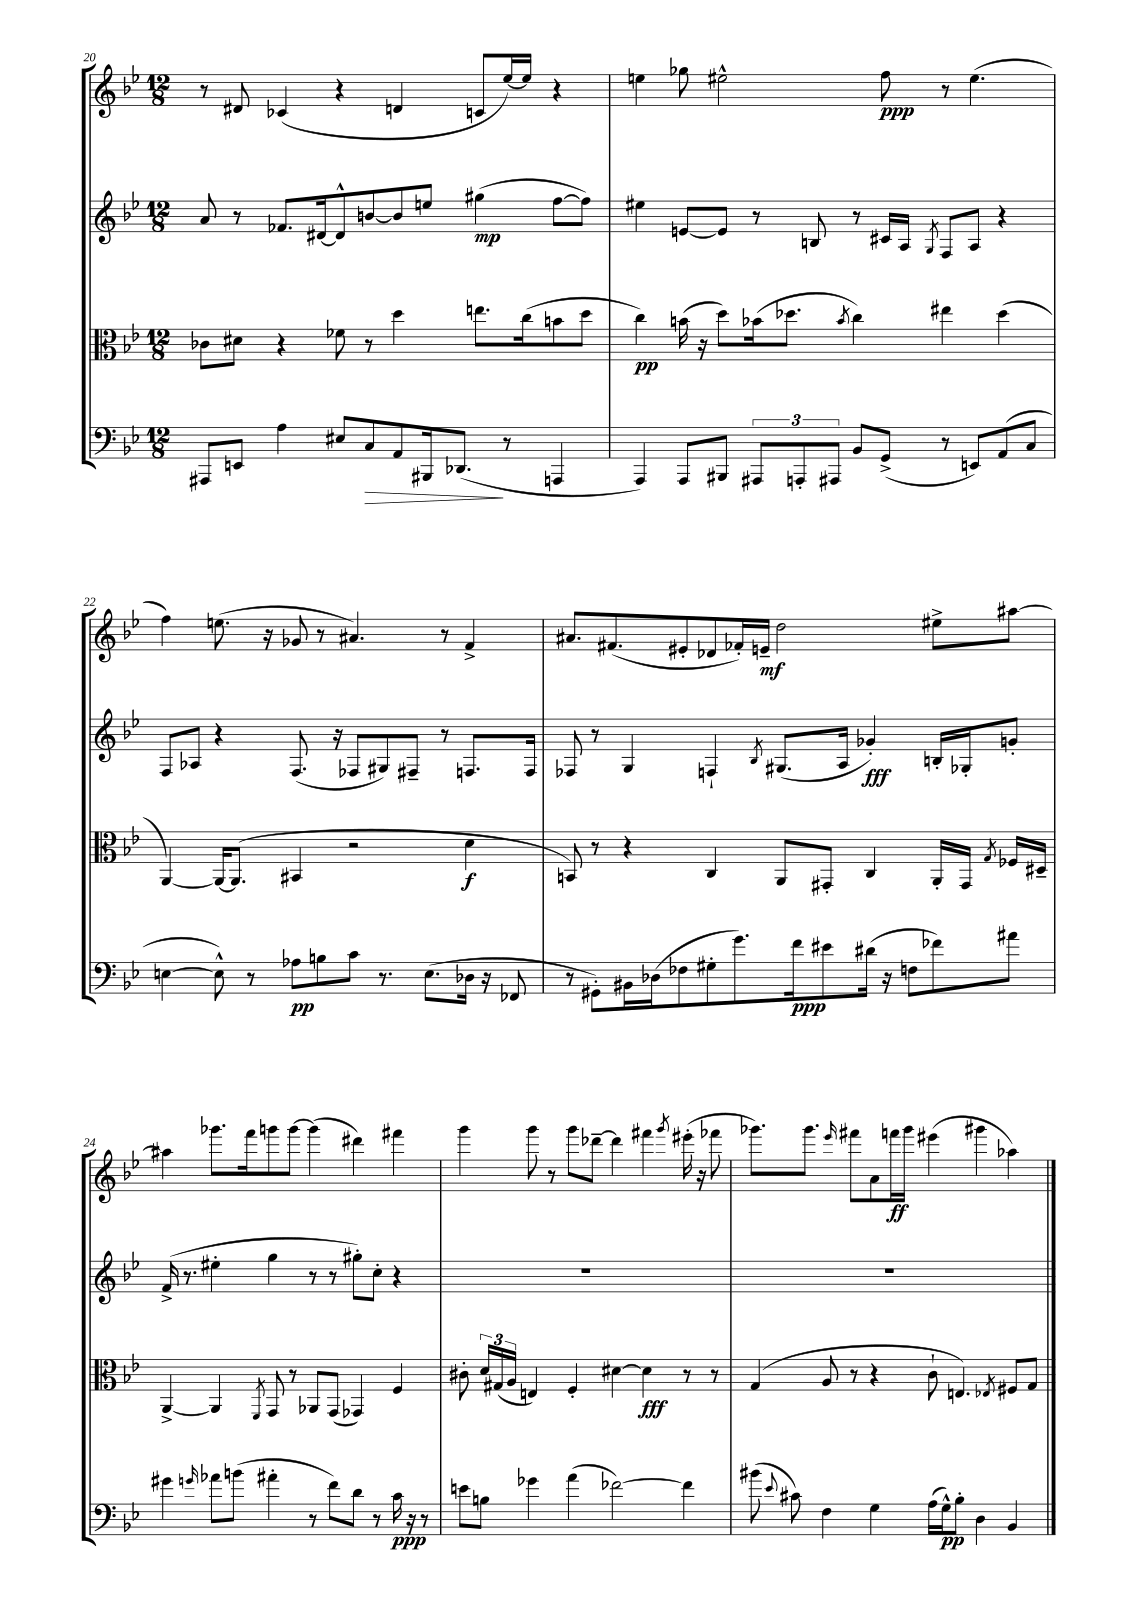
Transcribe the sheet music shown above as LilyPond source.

<<
\new StaffGroup <<
\new Staff = "s0" {
    \clef treble \key bes \major \numericTimeSignature \time 12/8
    \autoBeamOff r8 dis'8 ces'4( r4 d'4 c'8[ ees''16~) ees''16] r4 |
    e''4 ges''8 eis''2-^ f''8\ppp r8 eis''4.( |
    f''4) e''8.( r16 ges'8 r8 ais'4.) r8 f'4-> |
    ais'8.[ fis'8.( eis'8-. des'8 fes'16-.) e'16]--\mf d''2 eis''8[-> ais''8]~ |
    ais''4 ges'''8.[ f'''16 g'''8 g'''8]~ g'''4( dis'''4) fis'''4 |
    g'''4 g'''8 r8 g'''8[ des'''8]~-- des'''4 fis'''4 \acciaccatura { g'''8 } eis'''16-.( r16 fes'''8 |
    ges'''8.[) ges'''8.] \grace { ees'''16 } fis'''8[ a'8 f'''16\ff ges'''16] eis'''4( gis'''4 aes''4) \bar "|." |
}
\new Staff = "s1" {
    \clef treble \key bes \major \numericTimeSignature \time 12/8
    \autoBeamOff a'8 r8 fes'8.[ dis'16~ dis'8-^ b'8~ b'8 e''8] gis''4\mp( f''8[~ f''8]) |
    eis''4 e'8[~ e'8] r8 b8 r8 cis'16[ a16] \acciaccatura { g8 } f8[ a8] r4 |
    f8[ aes8] r4 f8.( r16 fes8[ gis8) fis8]-- r8 f8.[ f16] |
    fes8 r8 g4 f4-! \acciaccatura { bes8 } gis8.[( a16] ges'4-.\fff) b16[-. ges16-. g'8]-. |
    f'16->( r8. eis''4-. g''4 r8 r8 gis''8[-.) c''8]-. r4 |
    R1. |
    R1. \bar "|." |
}
\new Staff = "s2" {
    \clef alto \key bes \major \numericTimeSignature \time 12/8
    \autoBeamOff ces'8[ dis'8] r4 fes'8 r8 d''4 e''8.[ c''16( b'8 d''8] |
    c''4\pp) b'16( r16 d''8[) bes'16( des''8.] \acciaccatura { bes'8 } c''4) eis''4 des''4( |
    a,4~) a,16[~ a,8.]( bis,4 r2 d'4\f |
    b,8) r8 r4 c4 a,8[ gis,8]-. c4 a,16[-. gis,16] \acciaccatura { g8 } fes16[ dis16]-- |
    a,4~-> a,4 \acciaccatura { f,8 } g,8 r8 aes,8[ g,8]( ges,4) f4 |
    cis'8-. \tuplet 3/2 { d'16[ gis16( a16] } e4) f4-. dis'4~ dis'4\fff r8 r8 |
    g4( a8 r8 r4 c'8-! e4.) \acciaccatura { ees8 } fis8[ g8] \bar "|." |
}
\new Staff = "s3" {
    \clef bass \key bes \major \numericTimeSignature \time 12/8
    \autoBeamOff ais,,8[ e,8] a4 eis8[ c8\> a,8 bis,,16 des,8.]\!( r8 a,,4 |
    a,,4) a,,8[ bis,,8] \tuplet 3/2 { ais,,8[ a,,8-. ais,,8] } bes,8[ g,8]->( r8 e,8[) a,8( c8] |
    e4~ e8-^) r8 aes8[\pp b8 c'8] r8. e8.[( des16] r16 fes,8 |
    r8 gis,8[-.) bis,16 des16( fes8 gis8-. g'8.) f'16\ppp eis'8 dis'16]( r16 f8[ fes'8) ais'8] |
    gis'4 \grace { g'16 } aes'8[ b'8]( ais'4-. r8 f'8[) d'8] r8 c'16\ppp r16 r8 |
    e'8[ b8] ges'4 a'4( fes'2~) fes'4 |
    bis'8( \appoggiatura { ees'8 } cis'8) f4 g4 a16[( g16-^\pp) bes8]-. d4 bes,4 \bar "|." |
}
>>
>>
\layout { \context { \Score currentBarNumber = #20 } }
